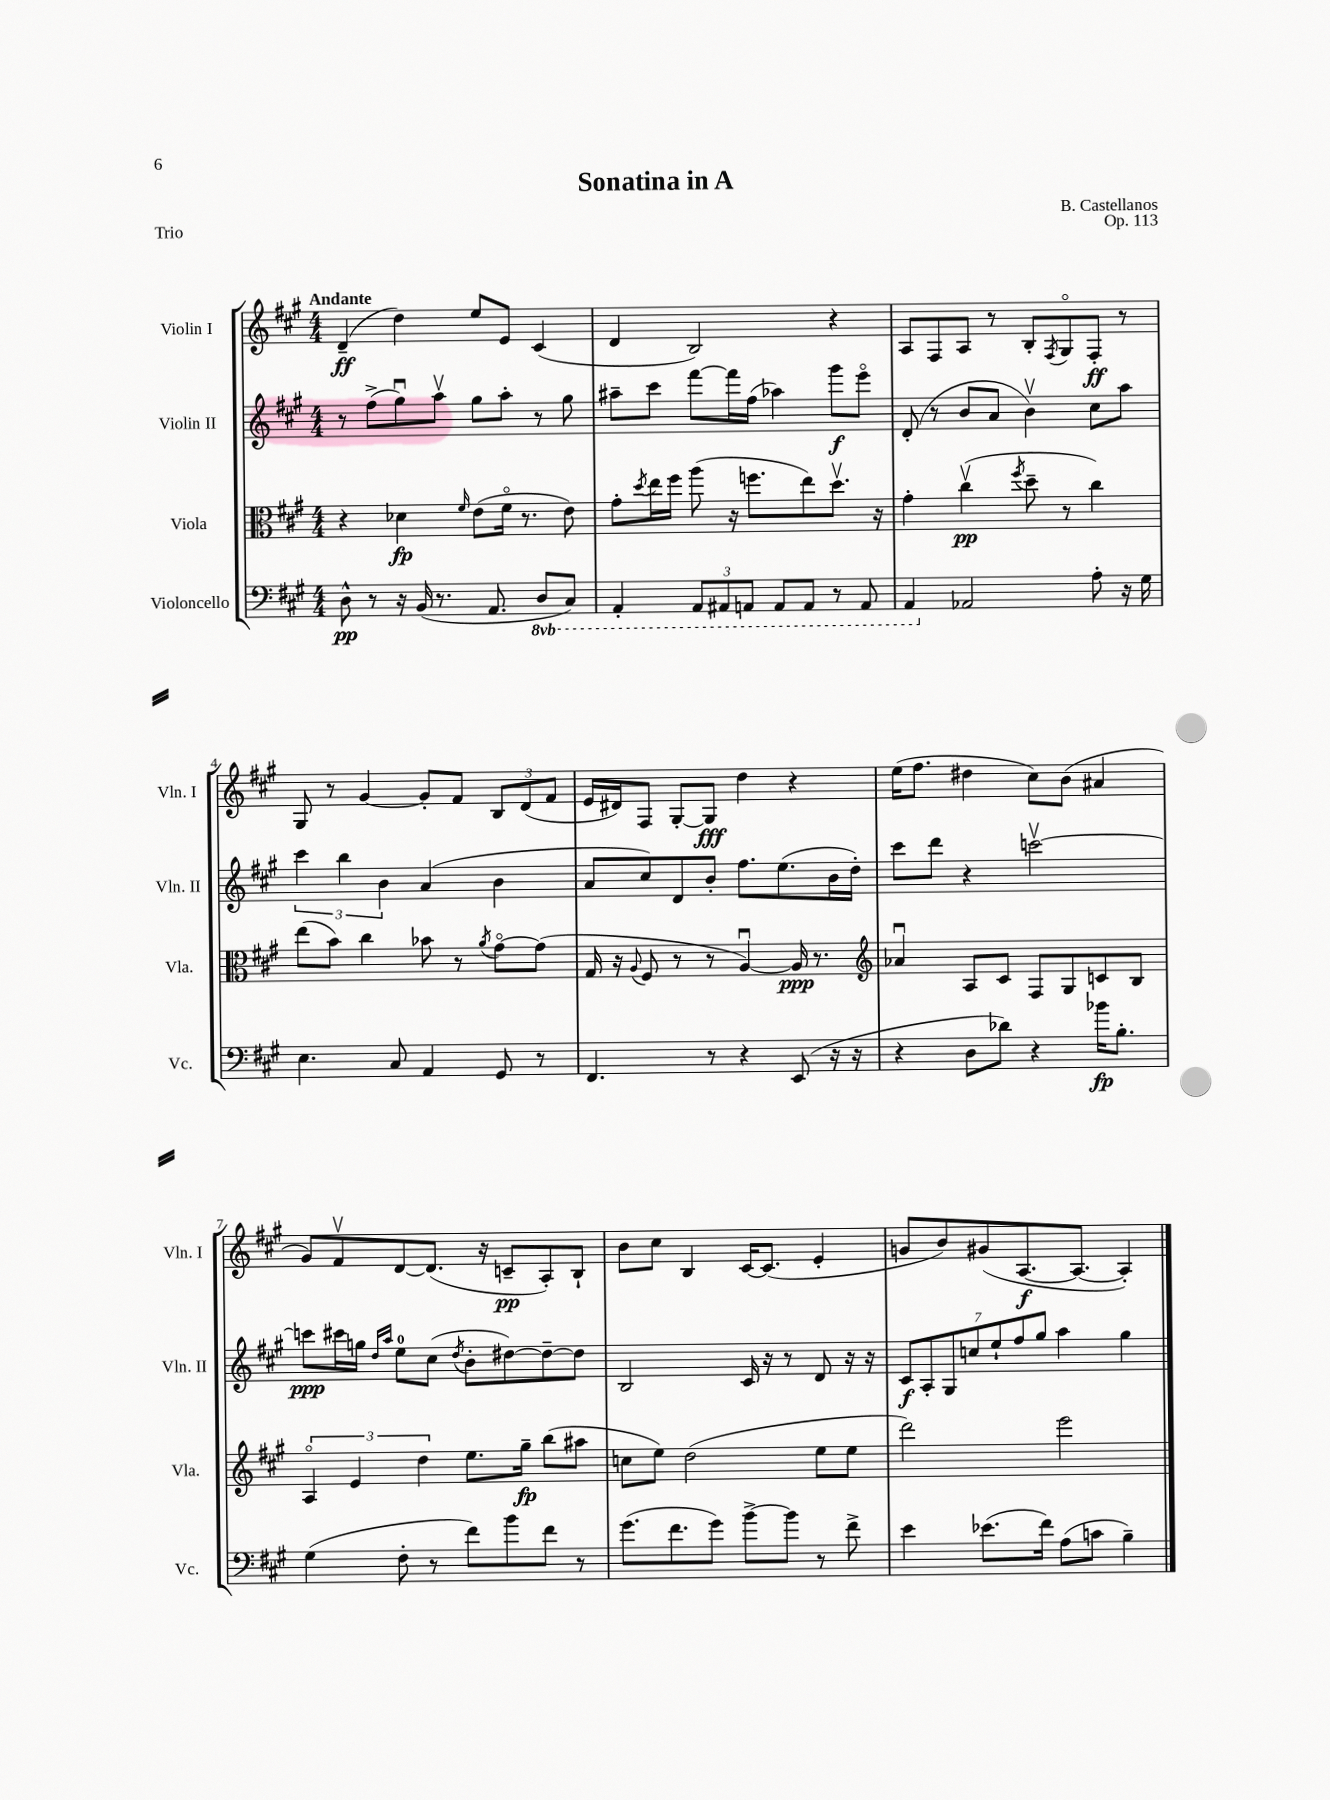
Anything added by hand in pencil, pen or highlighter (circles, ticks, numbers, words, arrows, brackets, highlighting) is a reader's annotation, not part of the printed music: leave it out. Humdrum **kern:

**kern	**dynam	**kern	**dynam	**kern	**dynam	**kern	**dynam
*part4	*part4	*part3	*part3	*part2	*part2	*part1	*part1
*staff4	*staff4	*staff3	*staff3	*staff2	*staff2	*staff1	*staff1
*I"Violoncello	*	*I"Viola	*	*I"Violin II	*	*I"Violin I	*
*I'Vc.	*	*I'Vla.	*	*I'Vln. II	*	*I'Vln. I	*
*clefF4	*	*clefC3	*	*clefG2	*	*clefG2	*
*k[f#c#g#]	*	*k[f#c#g#]	*	*k[f#c#g#]	*	*k[f#c#g#]	*
*M4/4	*	*M4/4	*	*M4/4	*	*M4/4	*
=1	=1	=1	=1	=1	=1	=1	=1
!	!	!	!	!	!	!LO:TX:a:B:t=Andante	!
8D^^\	pp	4r	.	8r	.	(4d~/	ff
8r	.	.	.	(8ff#^\L	.	.	.
16r	.	4d-X\	fp	8gg#u\)	.	4dd\)	.
(16BB/	.	.	.	.	.	.	.
8.r	.	.	.	8aav\J	.	.	.
.	.	16qqf#/	.	.	.	.	.
.	.	(8e\L	.	8gg#\L	.	8ee/L	.
8.AA/	.	.	.	.	.	.	.
.	.	16f#\Jk	.	8aa'\J	.	8e/J	.
.	.	8.r	.	.	.	.	.
*8ba	*	*	*	*	*	*	*
8DD/L	.	.	.	8r	.	(4c#/	.
8CC#/J)	.	8e\)	.	8gg#\	.	.	.
=2	=2	=2	=2	=2	=2	=2	=2
4AAA'/	.	8g#'\L	.	8aa#X~\L	.	4d/	.
.	.	8qdd/	.	.	.	.	.
.	.	16ee\L	.	8ccc#\J	.	.	.
.	.	16ff#\JJ	.	.	.	.	.
12AAA/L	.	(8aa\	.	[8fff#\L	.	2B/)	.
12AAA#X/	.	.	.	.	.	.	.
.	.	16r	.	16fff#\L]	.	.	.
12AAAn/J	.	.	.	.	.	.	.
.	.	8.ffn\L	.	(16ff#\JJ	.	.	.
8AAA/L	.	.	.	4aa-X\)	.	.	.
8AAA/J	.	8ee\)	.	.	.	.	.
8r	.	8.ddv\J	.	8ggg#\L	f	4r	.
8AAA/	.	.	.	8eee\J	.	.	.
.	.	16r	.	.	.	.	.
=3	=3	=3	=3	=3	=3	=3	=3
4AAA/	.	4g#'\	.	(8d'/	.	8A/L	.
.	.	.	.	8r	.	8F#/	.
*X8ba	*	*	*	*	*	*	*
2AA-X/	.	(4cc#v\	pp	8b/L	.	8A/J	.
.	.	.	.	8a/J	.	8r	.
.	.	8qff#/	.	.	.	.	.
.	.	8dd~\	.	4bv\)	.	8B'/L	.
.	.	.	.	.	.	8qF#/	.
.	.	8r	.	.	.	8G#/	.
8A'\	.	4cc#\)	.	8cc#\L	.	8F#'/J	ff
16r	.	.	.	8aa\J	.	8r	.
16G#\	.	.	.	.	.	.	.
!!LO:LB:g=z
=4	=4	=4	=4	=4	=4	=4	=4
4.E\	.	(8ee\L	.	6ccc#\	.	8G#/	.
.	.	8b\J)	.	.	.	8r	.
.	.	.	.	6bb\	.	.	.
.	.	4cc#\	.	.	.	[4g#/	.
.	.	.	.	6b\	.	.	.
8C#/	.	.	.	.	.	.	.
4AA/	.	8b-X\	.	(4a/	.	8g#'/L]	.
.	.	8r	.	.	.	8f#/J	.
.	.	8qa/	.	.	.	.	.
8GG#/	.	[8g#\L	.	4b\	.	12B/L	.
.	.	.	.	.	.	(12d/	.
8r	.	(8g#\J]	.	.	.	.	.
.	.	.	.	.	.	12f#/J	.
=5	=5	=5	=5	=5	=5	=5	=5
4.FF#/	.	16G#/	.	8a/L	.	16e/LL	.
.	.	16r	.	.	.	16d#X/J)	.
.	.	8qqA/	.	.	.	.	.
.	.	8F#/	.	8cc#/)	.	8F#/J	.
.	.	8r	.	8d/	.	[8G#'/L	.
8r	.	8r	.	8b'/J	.	8G#/J]	fff
4r	.	[4Au/)	.	8.ff#\L	.	4dd\	.
.	.	.	.	(8.ee\	.	.	.
(8EE/	.	16A/]	ppp	.	.	4r	.
.	.	8.r	.	.	.	.	.
16r	.	.	.	16b\L	.	.	.
16r	.	.	.	16dd'\JJ)	.	.	.
=6	=6	=6	=6	=6	=6	=6	=6
*	*	*clefG2	*	*	*	*	*
4r	.	4a-Xu/	.	8ccc#\L	.	(16ee\KL	.
.	.	.	.	.	.	8.ff#\J	.
.	.	.	.	8ddd\J	.	.	.
8D\L	.	8A/L	.	4r	.	4dd#X\	.
8d-X\J)	.	8c#/J	.	.	.	.	.
4r	.	8F#/L	.	[2cccnv\	.	8cc#\L)	.
.	.	8G#/	.	.	.	(8b\J	.
16b-X\KL	fp	8cn/	.	.	.	4a#X/	.
8.B'\J	.	.	.	.	.	.	.
.	.	8B/J	.	.	.	.	.
!!LO:LB:g=z
=7	=7	=7	=7	=7	=7	=7	=7
(4G#\	.	6A/	.	8cccn\L]	ppp	8g#/L)	.
.	.	.	.	16ccc#X\L	.	8f#v/	.
.	.	6e/	.	.	.	.	.
.	.	.	.	16ggn\JJ	.	.	.
.	.	.	.	16qqdd/LL	.	.	.
.	.	.	.	16qqaa/JJ	.	.	.
8F#'\	.	.	.	8ee\L	.	[8d/	.
.	.	6dd\	.	.	.	.	.
8r	.	.	.	(8cc#\J	.	(8.d/J]	.
.	.	.	.	8qdd/	.	.	.
8f#\L)	.	8.ee\L	.	8b'\L	.	.	.
.	.	.	.	.	.	16r	.
8b\	.	.	.	[8dd#X\)	.	8cn~/L	pp
.	.	16gg#~\Jk	fp	.	.	.	.
8f#\J	.	(8bb\L	.	8dd#~\_	.	8A'/)	.
8r	.	8aa#X\J	.	8dd#\J]	.	8B`/J	.
=8	=8	=8	=8	=8	=8	=8	=8
(8.g#\L	.	8ccn\L	.	2B/	.	8b\L	.
.	.	8ee\J)	.	.	.	8cc#\J	.
8.f#\	.	.	.	.	.	.	.
.	.	(2dd\	.	.	.	4B/	.
8g#\J)	.	.	.	.	.	.	.
[8b^\L	.	.	.	16c#/	.	[16c#/KL	.
.	.	.	.	16r	.	(8.c#/J]	.
8b\J]	.	.	.	8r	.	.	.
8r	.	8ee\L	.	8d/	.	4e'/	.
8f#^\	.	8ee\J	.	16r	.	.	.
.	.	.	.	16r	.	.	.
=9	=9	=9	=9	=9	=9	=9	=9
4e\	.	2ddd\)	.	14c#/L	f	8gn/L	.
.	.	.	.	14A'/	.	.	.
.	.	.	.	.	.	8b/)	.
.	.	.	.	14G#/	.	.	.
.	.	.	.	14ccn/	.	.	.
(8.e-X\L	.	.	.	.	.	(8g#X/	.
.	.	.	.	14ee`/	.	.	.
.	.	.	.	14ff#/	.	.	.
.	.	.	.	.	.	[8.A/	f
.	.	.	.	14gg#/J	.	.	.
16f#\Jk)	.	.	.	.	.	.	.
(8A\L	.	2eee\	.	4aa\	.	.	.
.	.	.	.	.	.	8.A/J_	.
8cn\J	.	.	.	.	.	.	.
4B~\)	.	.	.	4gg#\	.	4A'/])	.
==	==	==	==	==	==	==	==
*-	*-	*-	*-	*-	*-	*-	*-
